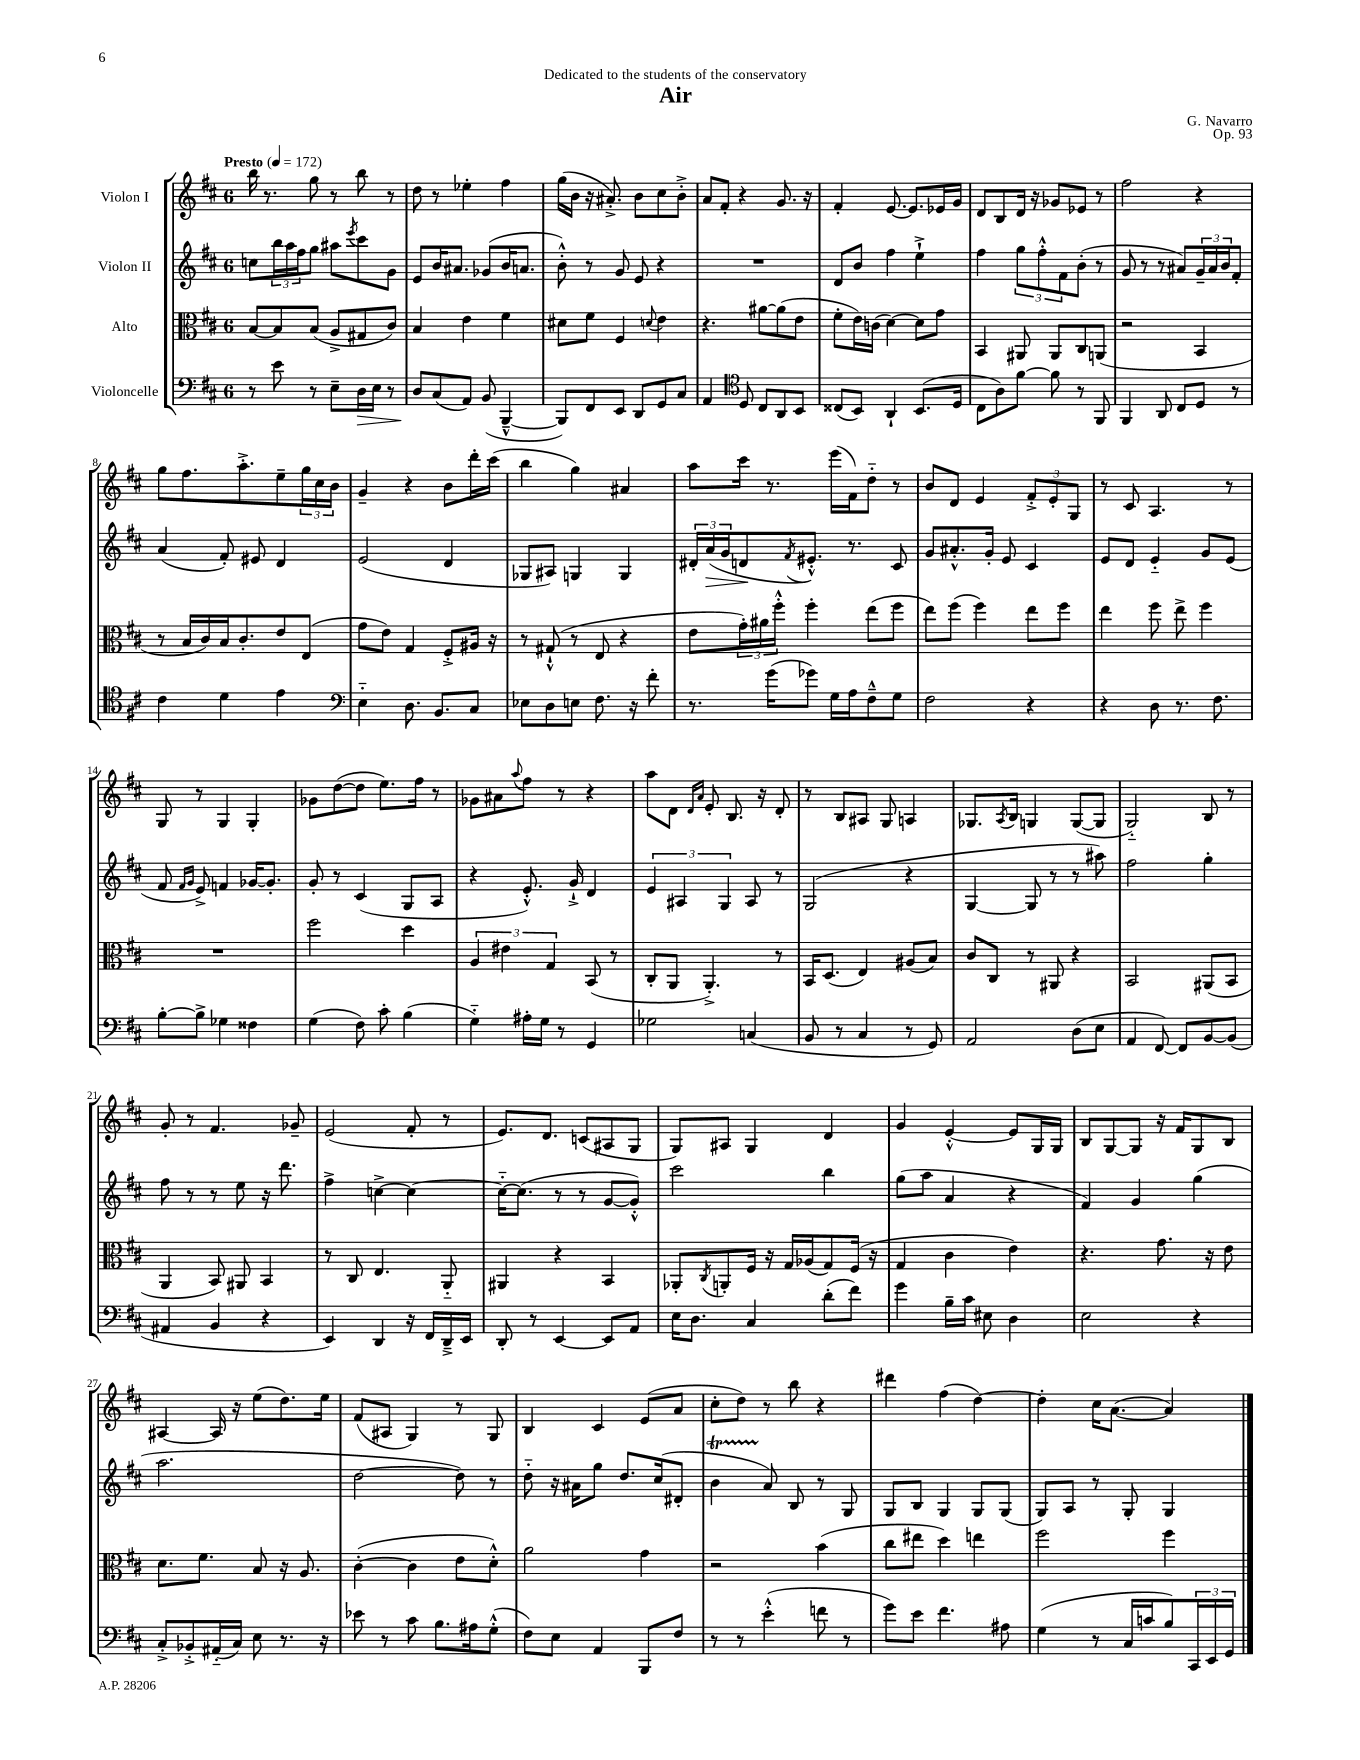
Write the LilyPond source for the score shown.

\header { title = "Air" composer = "G. Navarro" dedication = "Dedicated to the students of the conservatory" opus = "Op. 93" }
<<
\new StaffGroup <<
\new Staff = "s0" \with { instrumentName = "Violon I" } {
    \clef treble \key d \major \once \override Staff.TimeSignature.style = #'single-digit \time 6/8 \tempo "Presto" 4 = 172
    b''16 r8. g''8 r8 b''8 r8 |
    d''8 r8 ees''4-. fis''4 |
    g''16( b'16 r16 ais'8.-.->) b'8 cis''8 b'8-.-> |
    a'8 fis'8-. r4 g'8. r16 |
    fis'4-. e'8.~ e'8. ees'16 g'16 |
    d'8 b8 d'16 r16 ges'8 ees'8 r8 |
    fis''2 r4 |
    g''8 fis''8. a''8.-.-> e''8-- \tuplet 3/2 { g''16 cis''16 b'16 } |
    g'4-- r4 b'8 d'''16-. cis'''16( |
    b''4 g''4) ais'4 |
    a''8 cis'''16 r8. e'''16( fis'16) d''8-_ r8 |
    b'8 d'8 e'4 \tuplet 3/2 { fis'8-.-> e'8-. g8 } |
    r8 cis'8 a4. r8 |
    g8 r8 g4 g4-. |
    ges'8 d''8~( d''8 e''8.) fis''16 r8 |
    ges'8 ais'8 \appoggiatura { a''8 } fis''8 r8 r4 |
    a''8 d'8 \grace { d'16 a'16 } e'8-. b8. r16 d'8-. |
    r8 b8 ais8 g8 a4 |
    ges8. \acciaccatura { a8 } b16 g4 g8~( g8 |
    g2-_) b8 r8 |
    g'8-. r8 fis'4. ges'8-- |
    e'2( fis'8-. r8 |
    e'8.) d'8. c'8( ais8 g8 |
    g8) ais8 g4 d'4 |
    g'4 e'4~-.-^ e'8 g16 g16 |
    b8 g8~ g8 r16 fis'16 g8 b8 |
    ais4~ ais16 r16 e''8( d''8.) e''16 |
    fis'8( ais8 g4) r8 g8 |
    b4 cis'4 e'8( a'8 |
    cis''8-. d''8) r8 b''8 r4 |
    dis'''4 fis''4( d''4~) |
    d''4-. cis''16 a'8.~( a'4) \bar "|." |
}
\new Staff = "s1" \with { instrumentName = "Violon II" } {
    \clef treble \key d \major \once \override Staff.TimeSignature.style = #'single-digit \time 6/8
    c''8 \tuplet 3/2 { b''16 a''16 fis''16 } g''8 ais''8 \acciaccatura { e'''8 } cis'''8 g'8 |
    e'8 b'16 ais'8. ges'8( b'16 a'8. |
    b'8-.-^) r8 g'8 e'8 r4 |
    R2. |
    d'8 b'8 fis''4 e''4-!-> |
    fis''4 \tuplet 3/2 { g''8 fis''8-.-^ fis'8 } b'8-.( r8 |
    g'8 r8 r8 ais'8) \tuplet 3/2 { g'16-- ais'16 b'16 } fis'8-. |
    a'4( fis'8-.) eis'8 d'4 |
    e'2( d'4 |
    ges8 ais8) g4 g4 |
    \tuplet 3/2 { dis'16-. a'16\>( g'16 } d'8\! \acciaccatura { fis'8 } eis'8.-.-^) r8. cis'8 |
    g'8 ais'8.-.-^ g'16-. e'8 cis'4 |
    e'8 d'8 e'4-_ g'8 e'8( |
    fis'8 \grace { fis'16 g'16 } e'8->) f'4 ges'16~ ges'8.-. |
    g'8-. r8 cis'4( g8 a8 |
    r4 e'8.-.-^) g'16-!-> d'4 |
    \tuplet 3/2 { e'4 ais4 g4 } ais8 r8 |
    g2( r4 |
    g4~ g8 r8 r8 ais''8) |
    fis''2 g''4-. |
    fis''8 r8 r8 e''8 r16 d'''8. |
    fis''4-> c''4~-> c''4~ |
    c''16~-_ c''8.( r8 r8 g'8~ g'8-.-^) |
    cis'''2 b''4 |
    g''8( a''8 a'4 r4 |
    fis'4) g'4 g''4( |
    a''2. |
    d''2~ d''8) r8 |
    d''8-_ r16 ais'16 g''8 d''8. cis''16( dis'8-. |
    b'4\startTrillSpan a'8\stopTrillSpan) b8 r8 g8 |
    g8 b8 g4 g8 g8( |
    g8) a8 r8 g8-. g4 \bar "|." |
}
\new Staff = "s2" \with { instrumentName = "Alto" } {
    \clef alto \key d \major \once \override Staff.TimeSignature.style = #'single-digit \time 6/8
    b8~ b8 b8( a8-> gis8 cis'8) |
    b4 e'4 fis'4 |
    dis'8 fis'8 fis4 \appoggiatura { d'8 } e'4 |
    r4. ais'8~ ais'8( e'8 |
    fis'8-. e'16) c'16( d'4~) d'8 g'8 |
    b,4 ais,8 ais,8 cis8 a,8( |
    r2 b,4 |
    r8 b16 cis'16) b16 cis'8.-. e'8 e8( |
    g'8 e'8) g4 fis8-.-> ais16 r16 |
    r8 gis8-!-^( r8 e8 r4 |
    e'8 \tuplet 3/2 { g'16-.) ais'16 fis''16-.-^ } fis''4-. e''8( fis''8 |
    e''8) fis''8( fis''4) e''8 fis''8 |
    e''4 fis''8 e''8-> fis''4 |
    R2. |
    fis''2 d''4 |
    \tuplet 3/2 { a4 eis'4 g4 } b,8( r8 |
    cis8-. a,8 a,4.-.->) r8 |
    b,16 d8.( e4) ais8( b8) |
    cis'8 cis8 r8 ais,8 r4 |
    b,2 ais,8( b,8 |
    a,4 b,8) ais,8 b,4 |
    r8 cis8 e4. a,8-_ |
    ais,4 r4 b,4 |
    aes,8-. \acciaccatura { cis8 } a,8-. fis16 r16 g16 aes16( g8) fis16( r16 |
    g4 cis'4 e'4) |
    r4. g'8. r16 e'8 |
    d'8. fis'8. b8 r16 a8. |
    cis'4~-.( cis'4 e'8 d'8-.-^) |
    a'2 g'4 |
    r2 b'4( |
    cis''8 eis''8 d''4) e''4 |
    fis''2 fis''4 \bar "|." |
}
\new Staff = "s3" \with { instrumentName = "Violoncelle" } {
    \clef bass \key d \major \once \override Staff.TimeSignature.style = #'single-digit \time 6/8
    r8 e'8 r8 e8-- d16\> e16 r8 |
    d8\! cis8( a,8) b,8( b,,4~---^ |
    b,,8) fis,8 e,8 d,8 g,8 cis8 |
    a,4 \clef tenor d8 cis8 a,8 b,8 |
    cisis8( b,8) a,4-! b,8.( d16 |
    cis8 a8) fis'8~ fis'8 r8 fis,8 |
    fis,4 a,8 cis8 d8 r8 |
    cis'4 d'4 e'4 |
    \clef bass e4-_ d8. b,8. cis8 |
    ees8 d8 e8 fis8. r16 fis'8-. |
    r8. g'16( ges'8) g16 a16 fis8---^ g8 |
    fis2 r4 |
    r4 d8 r8. fis8. |
    b8~-. b8-> ges4 fisis4 |
    g4( fis8) cis'8-. b4( |
    g4-_) ais16-. g16 r8 g,4 |
    ges2 c4( |
    b,8 r8 cis4 r8 g,8) |
    a,2 d8( e8 |
    a,4 fis,8~) fis,8 b,8~ b,8( |
    ais,4 b,4 r4 |
    e,4) d,4 r16 fis,16 d,16---> e,16 |
    d,8-. r8 e,4~ e,8 a,8 |
    e16 d8. cis4 d'8-.( fis'8) |
    g'4 b16-- cis'16 eis8 d4 |
    e2 r4 |
    cis8-.-> bes,8-.-> ais,16-_( cis16) e8 r8. r16 |
    ees'8 r8 cis'8 b8. ais16 g8-.-^( |
    fis8) e8 a,4 b,,8 fis8 |
    r8 r8 e'4-.-^( f'8 r8 |
    g'8) e'8 fis'4. ais8 |
    g4( r8 cis16 c'16 b8) \tuplet 3/2 { cis,16 e,16 g,16 } \bar "|." |
}
>>
>>
